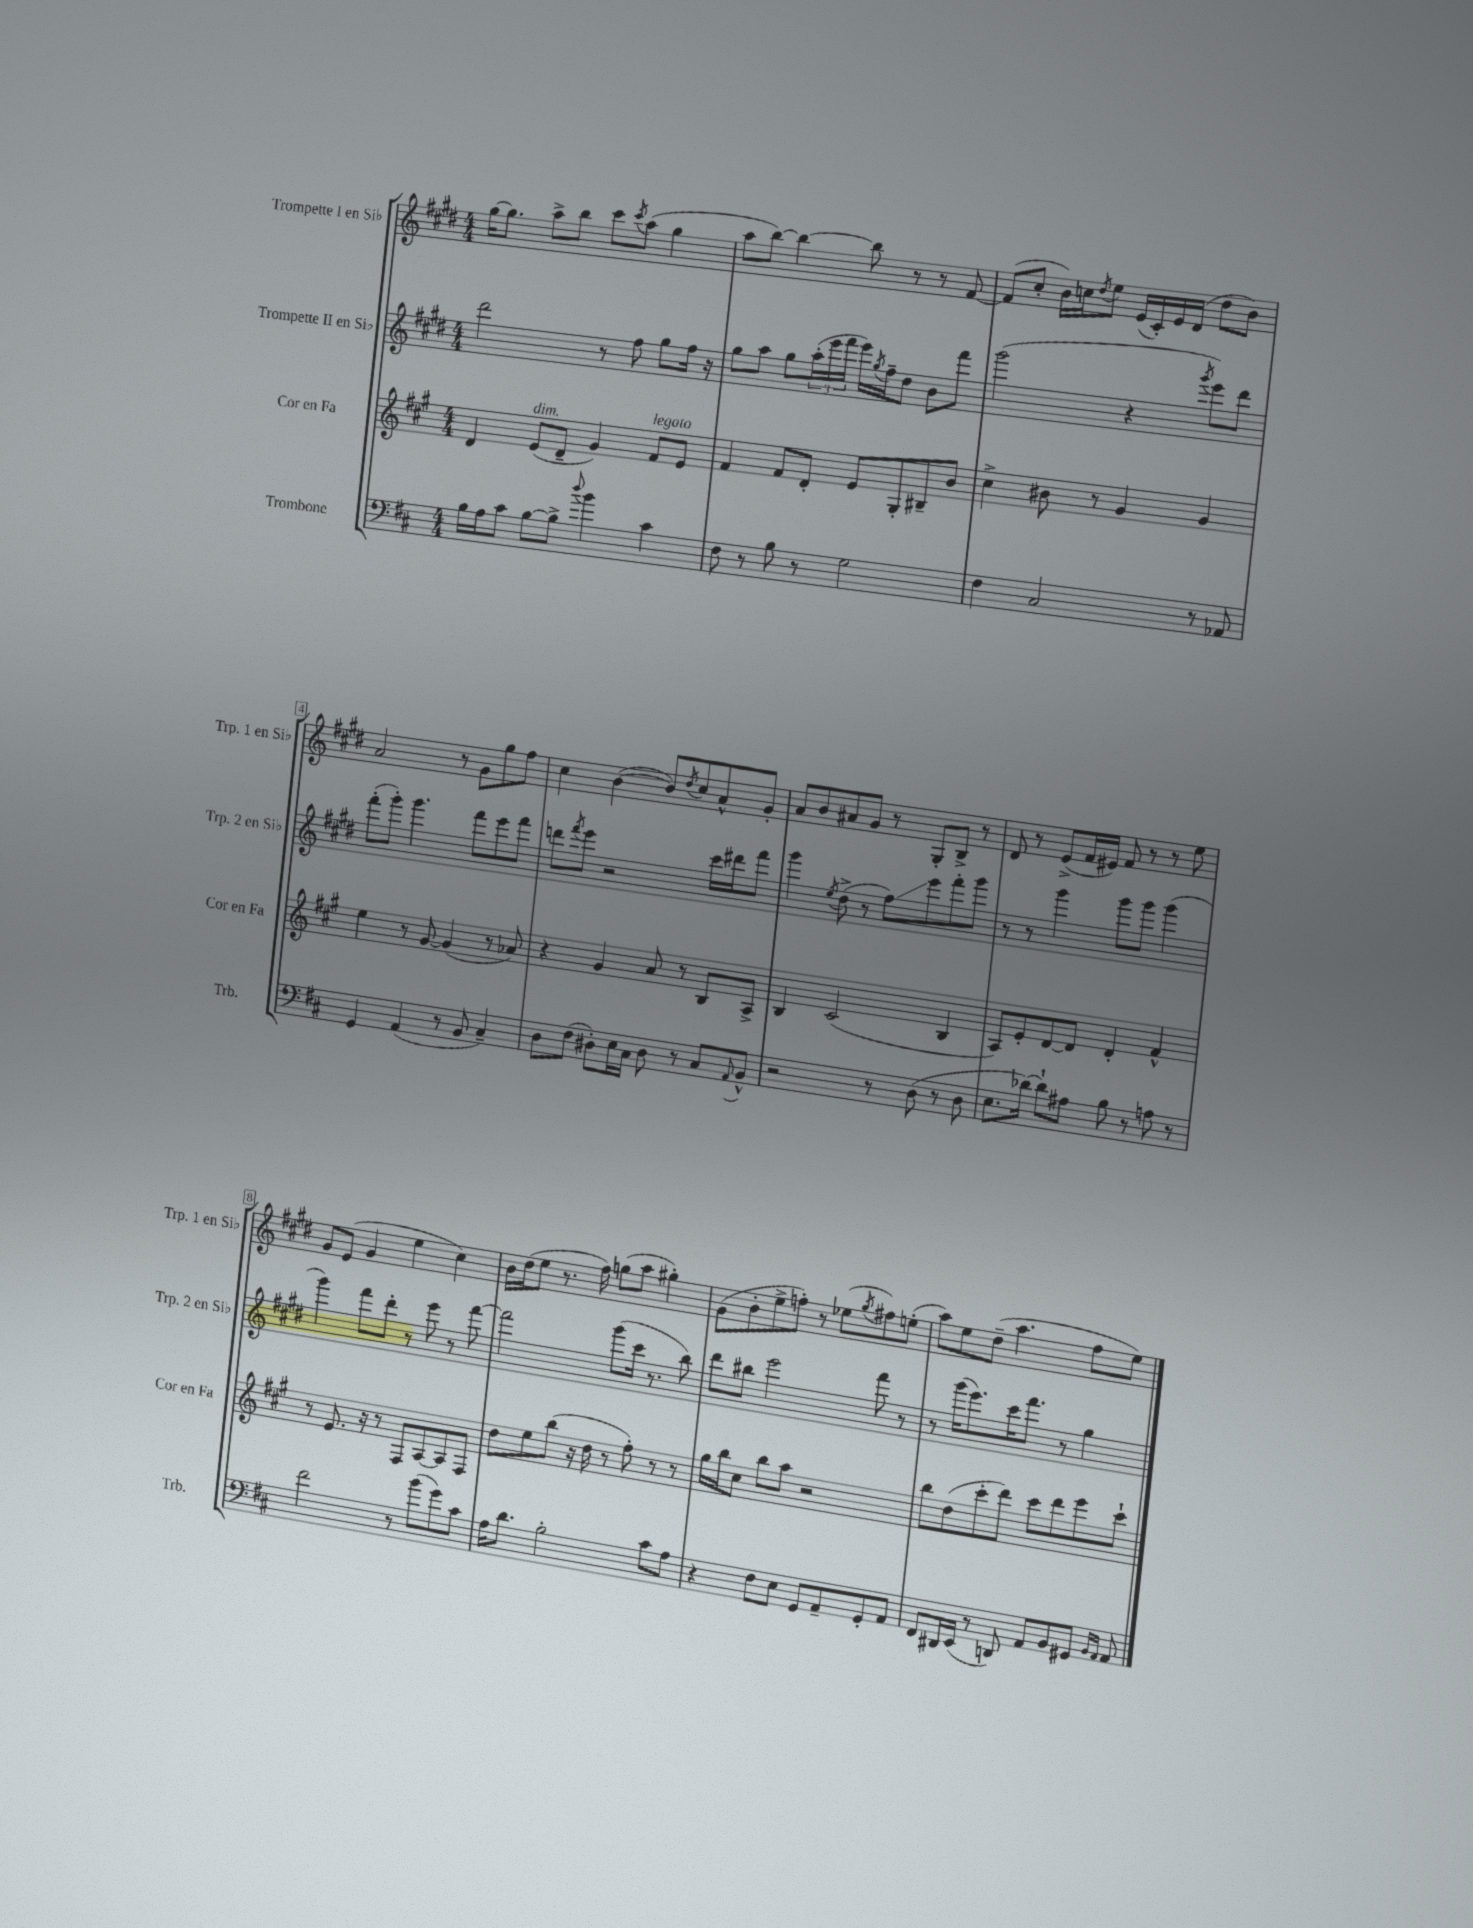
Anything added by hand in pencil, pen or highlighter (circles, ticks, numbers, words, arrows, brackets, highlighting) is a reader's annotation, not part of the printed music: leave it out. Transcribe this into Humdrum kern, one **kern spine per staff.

**kern	**kern	**kern	**kern
*staff4	*staff3	*staff2	*staff1
*clefF4	*clefG2	*clefG2	*clefG2
*k[f#c#]	*k[f#c#g#]	*k[f#c#g#d#]	*k[f#c#g#d#]
*M4/4	*M4/4	*M4/4	*M4/4
16B	4d	2ddd#	[16gg#
16A	.	.	8.gg#]
8c#	.	.	.
[8B	(8e	.	8aa^
8B^]	8d~	.	8bb
8qqdd	.	.	.
4b	4g#)	8r	8ccc#
.	.	.	8qccc#
.	.	8ff#	(8aa
4c#	8f#	8gg#	4gg#
.	8e	16ff#	.
.	.	16r	.
=	=	=	=
8F#	4f#	8gg#	8aa
8r	.	8aa	[8bb)
8B	8f#	8gg#	4bb_
8r	8d'	(24aa'	.
.	.	24eee	.
.	.	24fff#	.
2G	8e	16eee)	8bb]
.	.	8qgg#	.
.	.	16ff#~	.
.	8G#'	8dd#	8r
.	8B#~	8b	8r
.	8b	8fff#	[8f#
=	=	=	=
4F#	4cc#^	(2ggg#	(8f#]
.	.	.	8cc#'
2C#	8b#	.	16b)
.	.	.	16cc
.	.	.	8qdd#
.	8r	.	8ee
.	4g#	4r	(16e
.	.	.	16c#')
.	.	.	16e
.	.	.	(16d#
.	.	8qggg#	.
8r	4g#	8eee)	8dd#
8AA-	.	8ddd#	8b)
=	=	=	=
4GG	4ee	(8fff#'	2a
.	.	8ggg#')	.
(4AA	8r	4.ggg#	.
.	[8g#	.	.
8r	(4g#]	.	8r
8BB	.	8fff#	8g#
4C#~)	8r	8eee	8gg#
.	8a-)	8fff#	8ff#
=	=	=	=
8D	4r	8ddd	4cc#
.	.	8qfff#	.
(8F#	.	8eee	.
8D#')	4g#	2r	([4b
16E	.	.	.
16C#	.	.	.
8D#	8a	.	8b])
.	.	.	8qdd#
8r	8r	.	8cc#
8C#	8B	16ccc#	8a^^
.	.	16ddd#	.
8qqAA	.	.	.
8BB^^	8A^	8fff#	8g#'
=	=	=	=
2r	4B	4ggg#	8a
.	.	.	8b
.	.	8qee	.
.	(2c#	(8dd#^	8a#
.	.	8r	8g#
8r	.	8ff#)	8r
(8D	.	8eee	8G#'
8r	4B	8fff#'	8B^
8D	.	8ggg#	8r
=	=	=	=
8.E	8A)	8r	8d#
.	8e'	8r	8r
[16d-)	.	.	.
8d-`]	[8d	4ggg#	(8e^
8A#	8d]	.	16f#
.	.	.	16e#)
8B	4d'	8ggg#	8f#
8r	.	8ggg#	8r
8A	4f#^^	(4ggg#	8r
8r	.	.	8ee
=	=	=	=
2f#	8r	4ggg#)	8g#
.	8.e	.	(8e
.	.	8fff#	4g#
.	16r	.	.
.	8r	8ddd#'	.
8r	8F#	8r	4ee
(8b	[8A	8eee	.
8g)	8A]	8r	4cc#)
8c#	8F#	[8fff#	.
=	=	=	=
16A	8dd	2fff#]	16b
8.d	.	.	(16dd#
.	8ee	.	8ee
2B'	(8bb	.	8.r
.	16r	.	.
.	16dd	.	16ff#)
.	8r	(8ggg#	(8gg
.	8ff#')	16ccc#	8aa
.	.	8.r	.
8c#	8r	.	4gg#')
8A	8r	8bb)	.
=	=	=	=
4r	16gg#	8ddd#	(8g#
.	16bb	.	.
.	8cc#	8bb#	8b'
8F#	8bb	2eee	8ee^
8E	8aa	.	8ff')
8GG	2r	.	8r
8AA~	.	.	(8ee-
.	.	.	8qgg#
8GG'	.	8fff#	8ff#)
8AA	.	8r	(8ee'
=	=	=	=
8FF#	8bb	8r	8aa)
16DD#	(8dd	(16ggg#	8ee
(16EE	.	8.eee)	.
8r	8ccc#'	.	(8dd#~
8DD)	8ddd)	16ccc#	4.aa
.	.	8.fff#	.
8AA	8ccc#	.	.
8BB	8ddd	8r	.
8GG#	8eee	4gg#	8ff#
16qqBB	.	.	.
16qqAA	.	.	.
8AA	8ccc#`	.	8ee)
==	==	==	==
*-	*-	*-	*-
